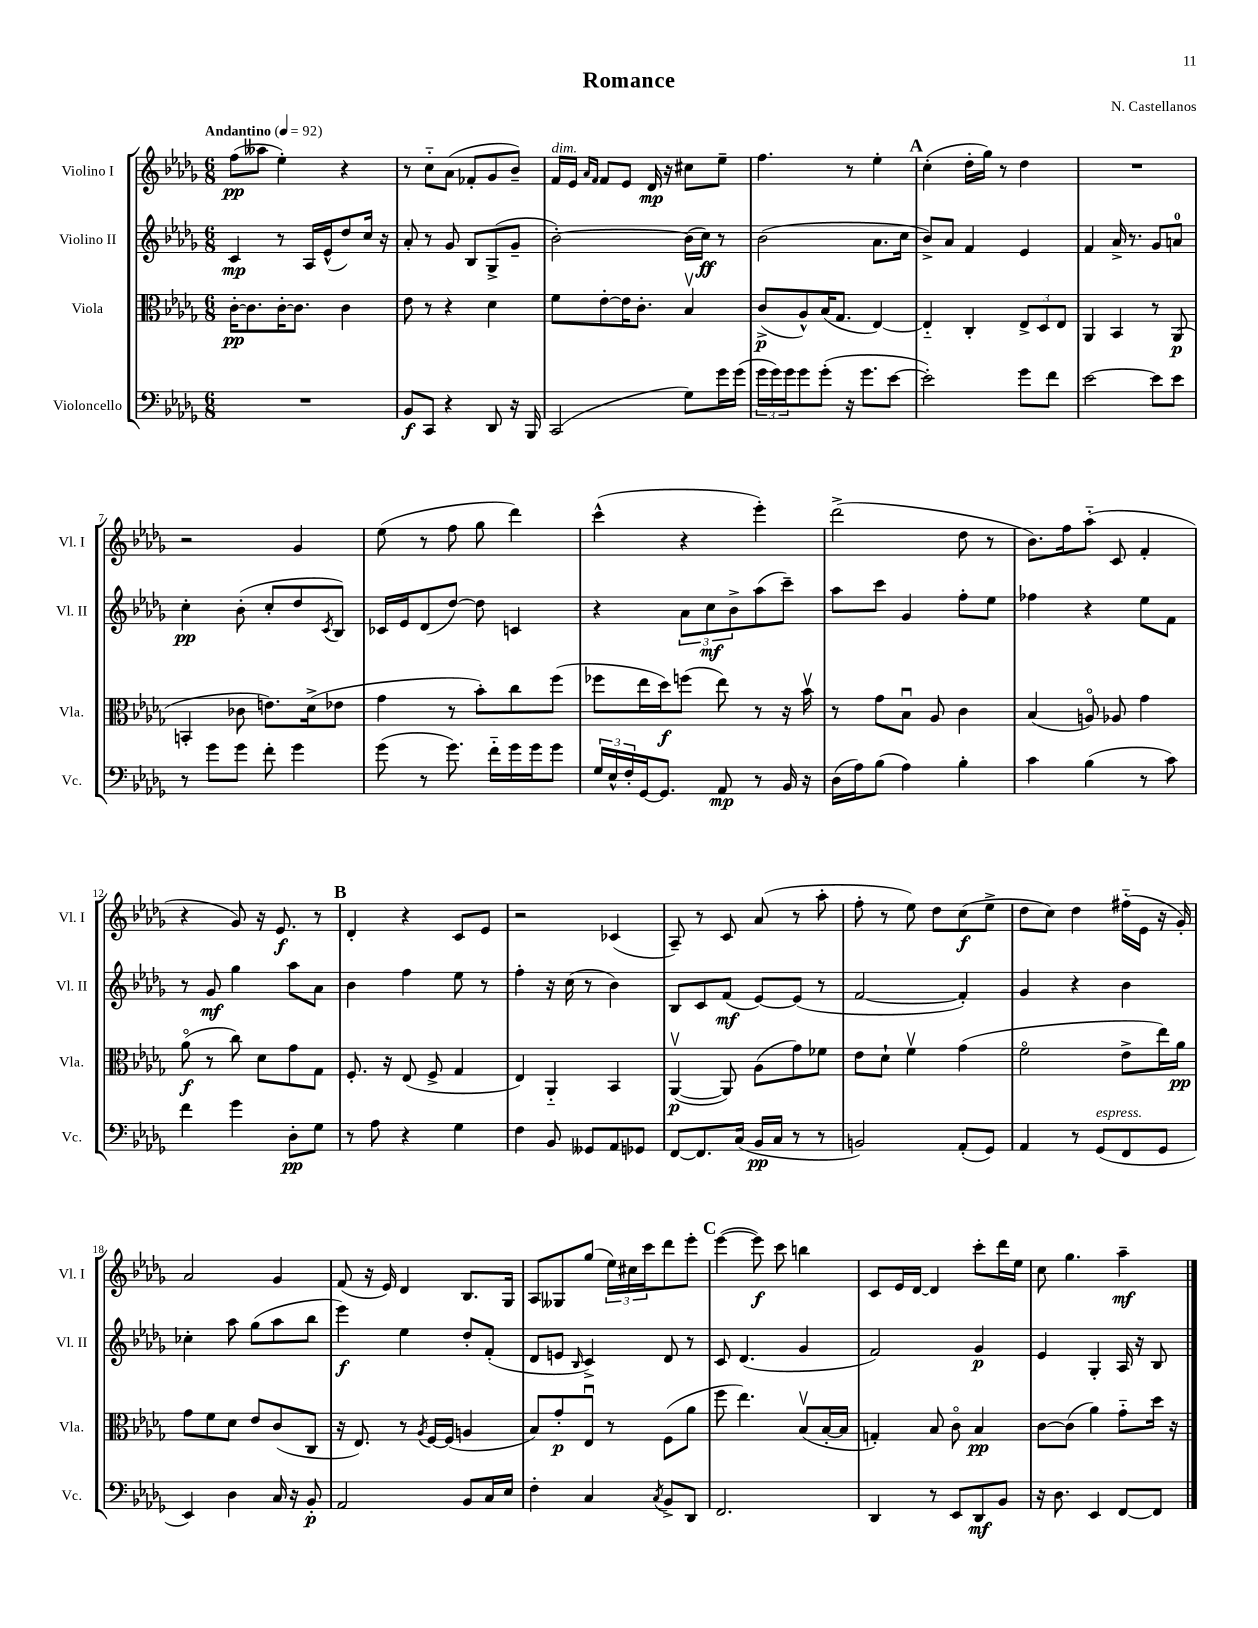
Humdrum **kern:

**kern	**kern	**kern	**kern
*staff4	*staff3	*staff2	*staff1
*clefF4	*clefC3	*clefG2	*clefG2
*k[b-e-a-d-g-]	*k[b-e-a-d-g-]	*k[b-e-a-d-g-]	*k[b-e-a-d-g-]
*M6/8	*M6/8	*M6/8	*M6/8
*MM92	*MM92	*MM92	*MM92
2.r	[16c'\LK	4c/	(8ff\L
.	8.c\]	.	.
.	.	.	8aa--\J
.	[16c'\K	8r	4ee-'\)
.	8.c\]J	.	.
.	.	16A-/LL	.
.	.	(16e-^^/J	.
.	4c\	8dd-/)	4r
.	.	16cc/Jk	.
.	.	16r	.
=	=	=	=
8BB-/L	8e-\	8a-'/	8r
8CC/J	8r	8r	8cc'~\L
4r	4r	8g-/	(8a-\J
.	.	8B-/L	8f-'/L
8DD-/	4d-\	(8G-^/	8g-/
16r	.	8g-~/J	8b-~/J)
16BBB-/	.	.	.
=	=	=	=
(2CC/	8f\L	[2b-'\)	16f/LL
.	.	.	16e-/JJ
.	.	.	16qqa-/LL
.	.	.	16qqf/JJ
.	[8e-'\	.	8f/L
.	16e-\]K	.	8e-/J
.	8.c'\J	.	.
.	.	.	16d-/
.	.	.	16r
8G-\L)	4B-v/	(16b-\]LL	8cc#\L
.	.	16cc\JJ)	.
16g-\L	.	8r	8ee-~\J
(16g-\JJ	.	.	.
=	=	=	=
24g-\LL	(8c^/L	(2b-\	4.ff\
24g-\)	.	.	.
24g-\J	.	.	.
8g-\	8A-^^/)	.	.
(8g-'\J	(16B-/K	.	.
.	8.G-/J	.	.
16r	.	.	8r
8.g-\L	.	.	.
.	[4E-/)	8.a-\L	4ee-'\
[8e-\J	.	.	.
.	.	16cc\Jk	.
=	=	=	=
2e-'\])	4E-'~/]	8b-^/L)	(4cc'\
.	.	8a-/J	.
.	4C'/	4f/	16dd-'\LL
.	.	.	16gg-\JJ)
.	.	.	8r
8g-\L	12E-^/L	4e-/	4dd-\
.	12D-/	.	.
8f\J	.	.	.
.	12E-/J	.	.
=	=	=	=
[2e-\	4AA-/	4f/	2.r
.	4BB-/	16a-^/	.
.	.	8.r	.
8e-\]L	8r	8g-/L	.
8e-\J	(8AA-/	8a/J	.
=	=	=	=
8r	4BB'/	4cc'\	2r
8g-\L	.	.	.
8g-\J	8c-\	(8b-'\	.
8f'\	8.e\L)	8cc'/L	.
4g-\	.	8dd-/	4g-/
.	(16d-^\k	.	.
.	.	8qc/	.
.	8e-\J	8B-/J)	.
=	=	=	=
(8g-\	4g-\	16c-/LL	(8ee-\
.	.	16e-/J	.
8r	.	(8d-/	8r
8.g-\)	8r	[8dd-/J)	8ff\
.	8b-'\L)	8dd-\]	8gg-\
16f'~\LL	.	.	.
16g-\	8cc\	4c/	4ddd-\)
16g-\J	.	.	.
8g-\J	(8ff\J	.	.
=	=	=	=
24G-/LL	8ff-\L	4r	(4ccc^^\
24E-^^/	.	.	.
24F'/	.	.	.
[16GG-/J	16ee-\L	.	.
8.GG-/]J	16dd-\J)	.	.
.	(8ff\J	12a-\L	4r
.	.	12cc\	.
8AA-/	8ee-\)	.	.
.	.	12b-^\	.
8r	8r	(8aa-\	4eee-'\)
16BB-/	16r	8ccc~\J)	.
16r	16b-v\	.	.
=	=	=	=
(16D-\LL	8r	8aa-\L	(2ddd-^\
16A-\J)	.	.	.
(8B-\J	8g-\L	8ccc\J	.
4A-\)	8B-u\J	4g-/	.
.	8A-/	.	.
4B-'\	4c\	8ff'\L	8dd-\
.	.	8ee-\J	8r
=	=	=	=
4c\	(4B-/	4ff-\	8.b-\L)
.	.	.	16ff\k
(4B-\	8Ao/)	4r	(8aa-'~\J
.	8A-/	.	8c/
8r	4g-\	8ee-\L	4f'/
8c\)	.	8f\J	.
=	=	=	=
4f\	(8a-o\	8r	4r
.	8r	8g-/	.
4g-\	8cc\)	4gg-\	8g-/)
.	8d-\L	.	16r
.	.	.	8.e-/
8D-'\L	8g-\	8aa-\L	.
8G-\J	8G-\J	8a-\J	8r
=	=	=	=
8r	8.F'/	4b-\	4d-'/
8A-\	.	.	.
.	16r	.	.
4r	(8E-/	4ff\	4r
.	8F^/	.	.
4G-\	4G-/	8ee-\	8c/L
.	.	8r	8e-/J
=	=	=	=
4F\	4E-/)	4ff'\	2r
8BB-/	4AA-'~/	16r	.
.	.	(16cc\	.
8GG--/L	.	8r	.
8AA-/	4BB-/	4b-\)	(4c-/
8GG-/J	.	.	.
=	=	=	=
[8FF/L	([4AA-v/	8B-/L	8A-~/)
8.FF/]	.	8c/	8r
.	8AA-/])	(8f/J	8c/
(16C/Jk	.	.	.
16BB-/LL	(8A-\L	[8e-/L)	(8a-/
16C/JJ	.	.	.
8r	8g-\)	(8e-/]J	8r
8r	8f-\J	8r	8aa-'\
=	=	=	=
2BB/)	8e-\L	[2f/	8ff'\
.	8d-`\J	.	8r
.	4fv\	.	8ee-\)
.	.	.	8dd-\L
(8AA-'/L	(4g-\	4f'/])	(8cc\
8GG-/J)	.	.	8ee-^\J
=	=	=	=
4AA-/	2fo\	4g-/	8dd-\L
.	.	.	8cc\J)
8r	.	4r	4dd-\
(8GG-/L	.	.	.
8FF/	8e-^\L	4b-\	(16ff#'~\LL
.	.	.	16e-\JJ
8GG-/J	16ee-\L)	.	16r
.	16a-\JJ	.	16g-'/)
=	=	=	=
4EE-/)	8g-\L	4cc-'\	2a-/
.	8f\	.	.
4D-\	8d-\J	8aa-\	.
.	8e-/L	(8gg-\L	.
16C/	(8c/	8aa-\	4g-/
16r	.	.	.
8BB-'/	8C/J	8bb-\J	.
=	=	=	=
2AA-/	16r	4eee-\)	(8f/
.	8.E-/)	.	.
.	.	.	16r
.	.	.	16e-/)
.	8r	4ee-\	4d-/
.	8qA-/	.	.
.	[16F/LL	.	.
.	(16F/]JJ	.	.
8BB-/L	4A/	8dd-'/L	8.B-/L
16C/L	.	(8f'/J	.
16E-/JJ	.	.	16G-/Jk
=	=	=	=
4F'\	8B-/L)	8d-/L	8A-/L
.	8g-'/	8e/J	8G--/
.	.	16qqB-/	.
4C/	8E-u/J	4c^/)	(8gg-/J
.	8r	.	24ee-\LL)
.	.	.	24cc#\
.	.	.	24ccc\J
8qC/	.	.	.
8BB-^/L	(8F\L	8d-/	8ddd-\
8DD-/J	8a-\J	8r	8eee-'\J
=	=	=	=
2.FF/	8ff\	8c/	([4eee-\
.	4.ee-\)	(4.d-/	.
.	.	.	8eee-\])
.	.	.	8ccc\
.	(8B-v/L	4g-/	4bb\
.	[16B-'/L	.	.
.	16B-/]JJ	.	.
=	=	=	=
4DD-/	4G'/)	2f/)	8c/L
.	.	.	16e-/L
.	.	.	[16d-/JJ
8r	8B-/	.	4d-/]
8EE-/L	8co\	.	.
8DD-/	4B-/	4g-/	8ccc'\L
8BB-/J	.	.	16ddd-\L
.	.	.	16ee-\JJ
=	=	=	=
16r	[8c\L	4e-/	8cc\
8.D-\	.	.	.
.	(8c\]J	.	4.gg-\
4EE-/	4a-\)	4G-'/	.
[8FF/L	8g-'~\L	16A-/	4aa-~\
.	.	16r	.
8FF/]J	16dd-\Jk	8B-/	.
.	16r	.	.
==	==	==	==
*-	*-	*-	*-
